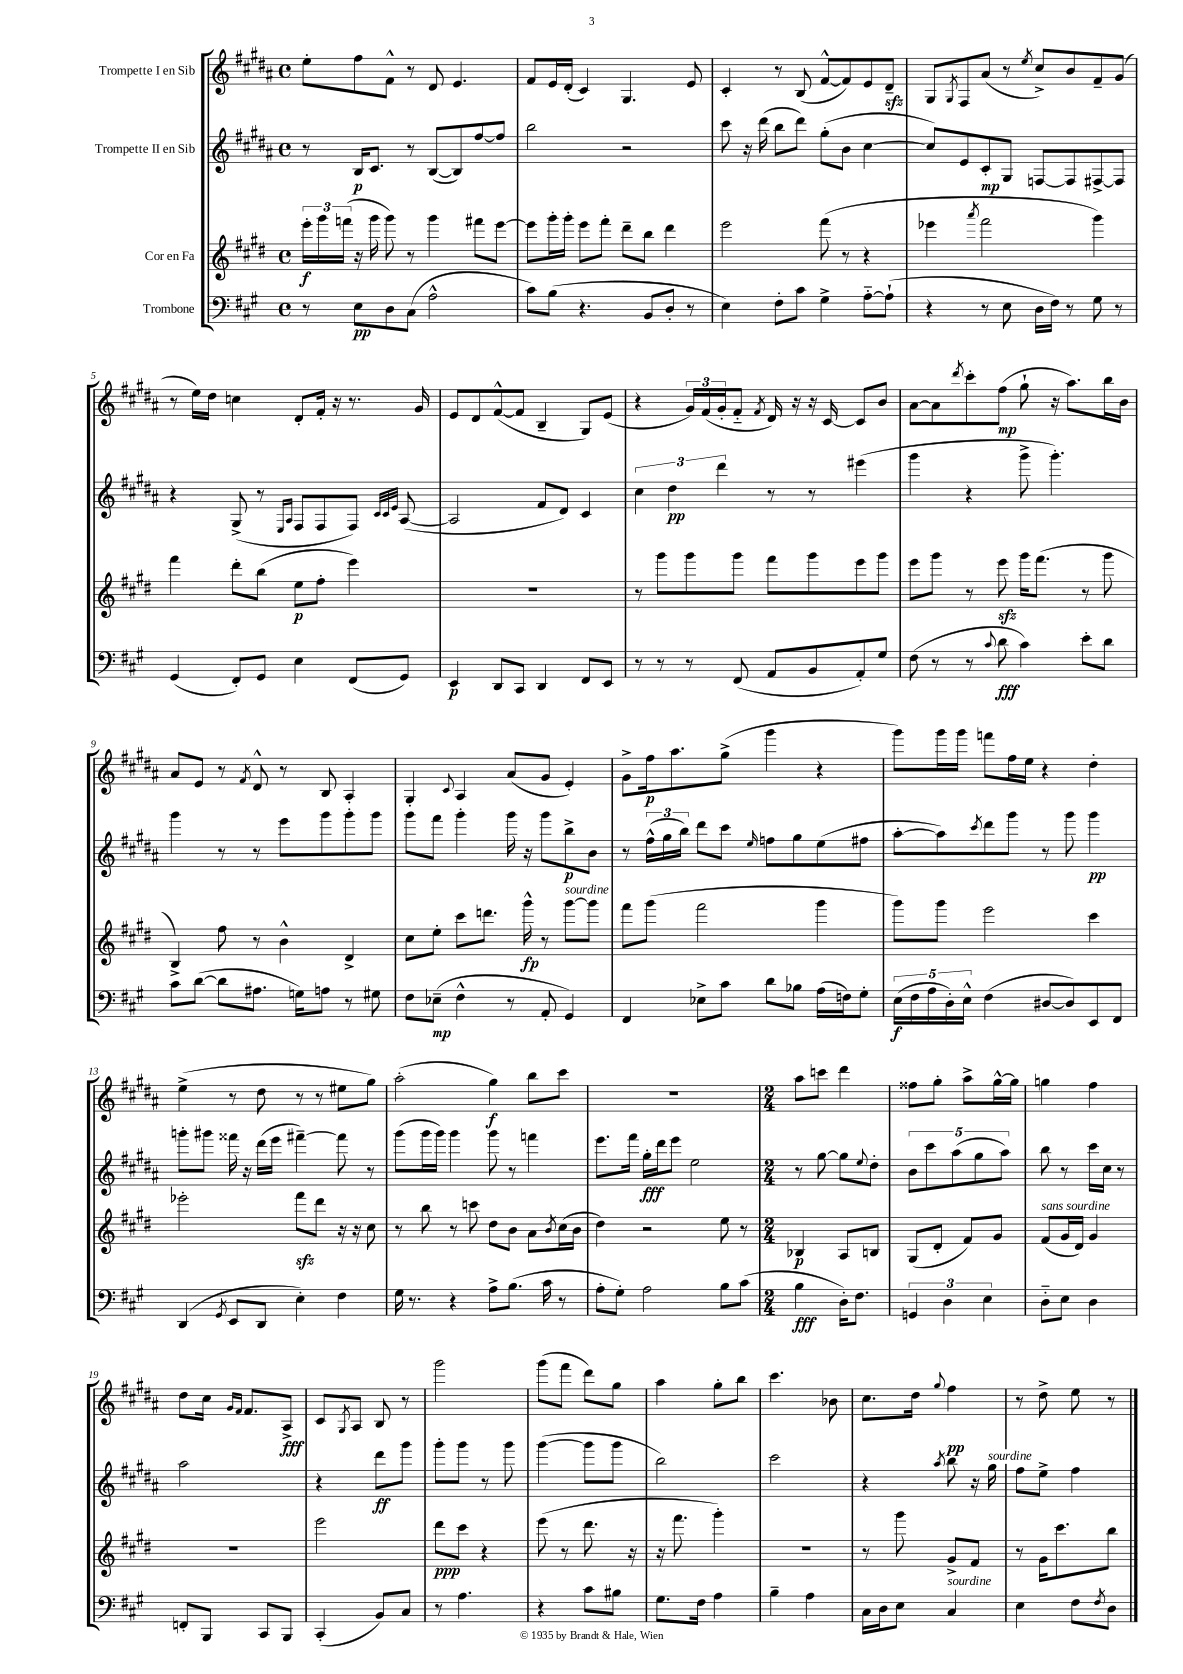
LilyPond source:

<<
\new StaffGroup <<
\new Staff = "s0" \with { instrumentName = "Trompette I en Sib" } {
    \clef treble \key b \major \defaultTimeSignature \time 4/4
    e''8-. fis''8 fis'8-^ r8 dis'8 e'4. |
    fis'8 e'16 dis'16-.( cis'4) gis4. e'8 |
    cis'4-. r8 b8( fis'8~-^ fis'8) e'8 dis'8--\sfz |
    gis8 \acciaccatura { gis8 } fis8 ais'8( r8 \acciaccatura { e''8 } cis''8->) b'8 fis'8-- gis'8( |
    r8 e''16) dis''16 c''4 dis'8-. fis'16-. r16 r8. gis'16 |
    e'8 dis'8 fis'8~-^( fis'8 b4-- gis8) e'8( |
    r4 \tuplet 3/2 { gis'16) fis'16( gis'16-. } fis'8-_ \acciaccatura { fis'8 } dis'16) r16 r16 cis'16~ cis'8 b'8 |
    ais'8~ ais'8 \acciaccatura { dis'''8 } cis'''8-. fis''8\mp( gis''8-! r16 ais''8.) b''16 b'16 |
    ais'8 e'8 r8 \acciaccatura { fis'8 } dis'8-^ r8 b8 ais4-. |
    gis4-. \appoggiatura { cis'8 } ais4 ais'8( gis'8 e'4-.) |
    gis'8-> fis''16\p ais''8. gis''8->( gis'''4 r4 |
    gis'''8) gis'''16 gis'''16 f'''8 fis''16 e''16 r4 dis''4-. |
    e''4->( r8 dis''8 r8 r8 eis''8 gis''8) |
    ais''2-.( gis''4\f) b''8 cis'''8 |
    R1 |
    \numericTimeSignature \time 2/4 ais''8 c'''8 dis'''4 |
    fisis''8 gis''8-. ais''8-> gis''16~-^ gis''16 |
    g''4 fis''4 |
    dis''8 cis''16 \grace { gis'16 fis'16 } fis'8. ais8->\fff |
    cis'8 \acciaccatura { gis8 } ais8 b8 r8 |
    gis'''2 |
    gis'''8( fis'''8 dis'''8) gis''8 |
    ais''4 gis''8-. b''8 |
    cis'''4. bes'8 |
    cis''8. dis''16 \appoggiatura { gis''8 } fis''4\pp |
    r8 dis''8-> e''8 r8 \bar "|." |
}
\new Staff = "s1" \with { instrumentName = "Trompette II en Sib" } {
    \clef treble \key b \major \defaultTimeSignature \time 4/4
    r8 b16\p cis'8. r8 b8~( b8) fis''8~ fis''8 |
    b''2 r2 |
    cis'''8 r16 dis'''16( b''8 dis'''8) gis''8-.( b'8 cis''4~ |
    cis''8) e'8 cis'8-.\mp gis8 f8~ f8 fis8~-> fis8 |
    r4 gis8->( r8 \grace { e16 ais16 } fis8 fis8 fis8) \grace { cis'32 cis'32 e'32 } ais8~( |
    ais2 fis'8 dis'8) cis'4 |
    \tuplet 3/2 { cis''4 dis''4\pp dis'''4 } r8 r8 eis'''4( |
    gis'''4 r4 gis'''8-> gis'''4.-.) |
    gis'''4 r8 r8 e'''8 gis'''8 gis'''8-. gis'''8 |
    gis'''8 fis'''8 gis'''4-. gis'''16 r16 gis'''8 b''8->\p b'8 |
    r8 \tuplet 3/2 { fis''16-^( gis''16 b''16) } dis'''8 cis'''8 \grace { e''16 } f''8 gis''8 e''8( fis''8 |
    ais''8~-. ais''8) \acciaccatura { cis'''8 } dis'''8 gis'''8 r8 gis'''8 gis'''4\pp |
    g'''8-. gis'''8 fisis'''16 r16 dis'''16( e'''16 fis'''4~--) fis'''8 r8 |
    gis'''8( gis'''16 gis'''16) gis'''4 gis'''8 r8 f'''4 |
    e'''8. fis'''16 gis''16-.\fff dis'''16 e'''8 e''2 |
    \numericTimeSignature \time 2/4 r8 gis''8~ gis''8 \appoggiatura { e''8 } dis''8-. |
    \tuplet 5/4 { b'8 cis'''8 ais''8( gis''8 ais''8) } |
    b''8 r8 cis'''16 cis''16 r8 |
    ais''2 |
    r4 dis'''8\ff gis'''8 |
    gis'''8-. gis'''8 r8 gis'''8 |
    gis'''4~( gis'''8 gis'''8 |
    b''2) |
    cis'''2 |
    r4 \acciaccatura { ais''8 } b''8 r16 gis''16^\markup { \italic "sourdine" } |
    fis''8 e''8-> fis''4 \bar "|." |
}
\new Staff = "s2" \with { instrumentName = "Cor en Fa" } {
    \clef treble \key e \major \defaultTimeSignature \time 4/4
    \tuplet 3/2 { e'''16-.\f gis'''16 f'''16( } r16 gis'''16 gis'''8) r8 gis'''4 fis'''8 e'''8~ |
    e'''8 gis'''16-. gis'''16-. e'''8 fis'''8-. dis'''8-- b''8 dis'''4 |
    e'''2 fis'''8( r8 r4 |
    ees'''4 \acciaccatura { a'''8 } fis'''2 gis'''4) |
    fis'''4 dis'''8-. b''8( e''8\p fis''8-. e'''4) |
    R1 |
    r8 gis'''8 gis'''8 gis'''8 fis'''8 gis'''8 e'''8 gis'''8 |
    e'''8 gis'''8 r8 e'''8\sfz gis'''16 fis'''8.( r8 gis'''8 |
    b4->) fis''8 r8 b'4-^ dis'4-> |
    cis''8 e''8-. cis'''8 d'''8. gis'''16-^\fp r8 gis'''8~^\markup { \italic "sourdine" } gis'''8 |
    fis'''8 gis'''8( fis'''2 gis'''4 |
    gis'''8) gis'''8 e'''2 cis'''4 |
    ees'''2-. fis'''8\sfz dis'''8 r16 r16 cis''8 |
    r8 b''8 r8 c'''8 dis''8 b'8 a'8 \acciaccatura { b'8 } cis''16( b'16 |
    dis''4) r2 e''8 r8 |
    \numericTimeSignature \time 2/4 bes4\p a8 b8 |
    gis8( dis'8-. fis'8) gis'8 |
    fis'8^\markup { \italic "sans sourdine" }( gis'16 dis'16) gis'4 |
    R2 |
    e'''2 |
    dis'''8\ppp cis'''8 r4 |
    e'''8( r8 dis'''8. r16 |
    r16 fis'''8. gis'''4-.) |
    R2 |
    r8 gis'''8 gis'8-> fis'8 |
    r8 gis'16 cis'''8. b''8 \bar "|." |
}
\new Staff = "s3" \with { instrumentName = "Trombone" } {
    \clef bass \key a \major \defaultTimeSignature \time 4/4
    r8 e8\pp d8 cis8( a2-^ |
    cis'8) b8( r4. b,8 d8-. r8 |
    e4) fis8-. cis'8 gis4-> a8~-_ a8-!( |
    r4 r8 e8 d16 fis16) r8 gis8 r8 |
    gis,4( fis,8-.) gis,8 e4 fis,8( gis,8) |
    e,4\p d,8 cis,8 d,4 fis,8 e,8 |
    r8 r8 r8 fis,8( a,8 b,8 a,8-.) gis8 |
    fis8( r8 r8 \appoggiatura { cis'8 } d'8\fff cis'4) e'8-. d'8 |
    cis'8 d'8~( d'8 ais8. g16) a8 r8 gis8 |
    fis8 ees8--\mp( fis4-^ r8 a,8-. gis,4) |
    fis,4 ees8-> cis'8 d'8 bes8 a16( f16) gis8-. |
    \tuplet 5/4 { e16\f( fis16 a16 d16-.) e16-^ } fis4( dis8~ dis8) e,8 fis,8 |
    d,4( \acciaccatura { gis,8 } e,8 d,8 e4-.) fis4 |
    gis16 r8. r4 a8-> b8.( cis'16 r8 |
    a8-. gis8-.) a2 b8 cis'8( |
    \numericTimeSignature \time 2/4 b4\fff d16-.) fis8. |
    \tuplet 3/2 { g,4 d4 e4 } |
    d8-_ e8 d4 |
    f,8-. b,,8 cis,8 b,,8 |
    cis,4-.( b,8) cis8 |
    r8 a4. |
    r4 cis'8 bis8 |
    gis8. fis16 a4 |
    b4-- a4 |
    cis16 d16 e8 cis4^\markup { \italic "sourdine" } |
    e4 fis8 \acciaccatura { fis8 } d8 \bar "|." |
}
>>
>>
